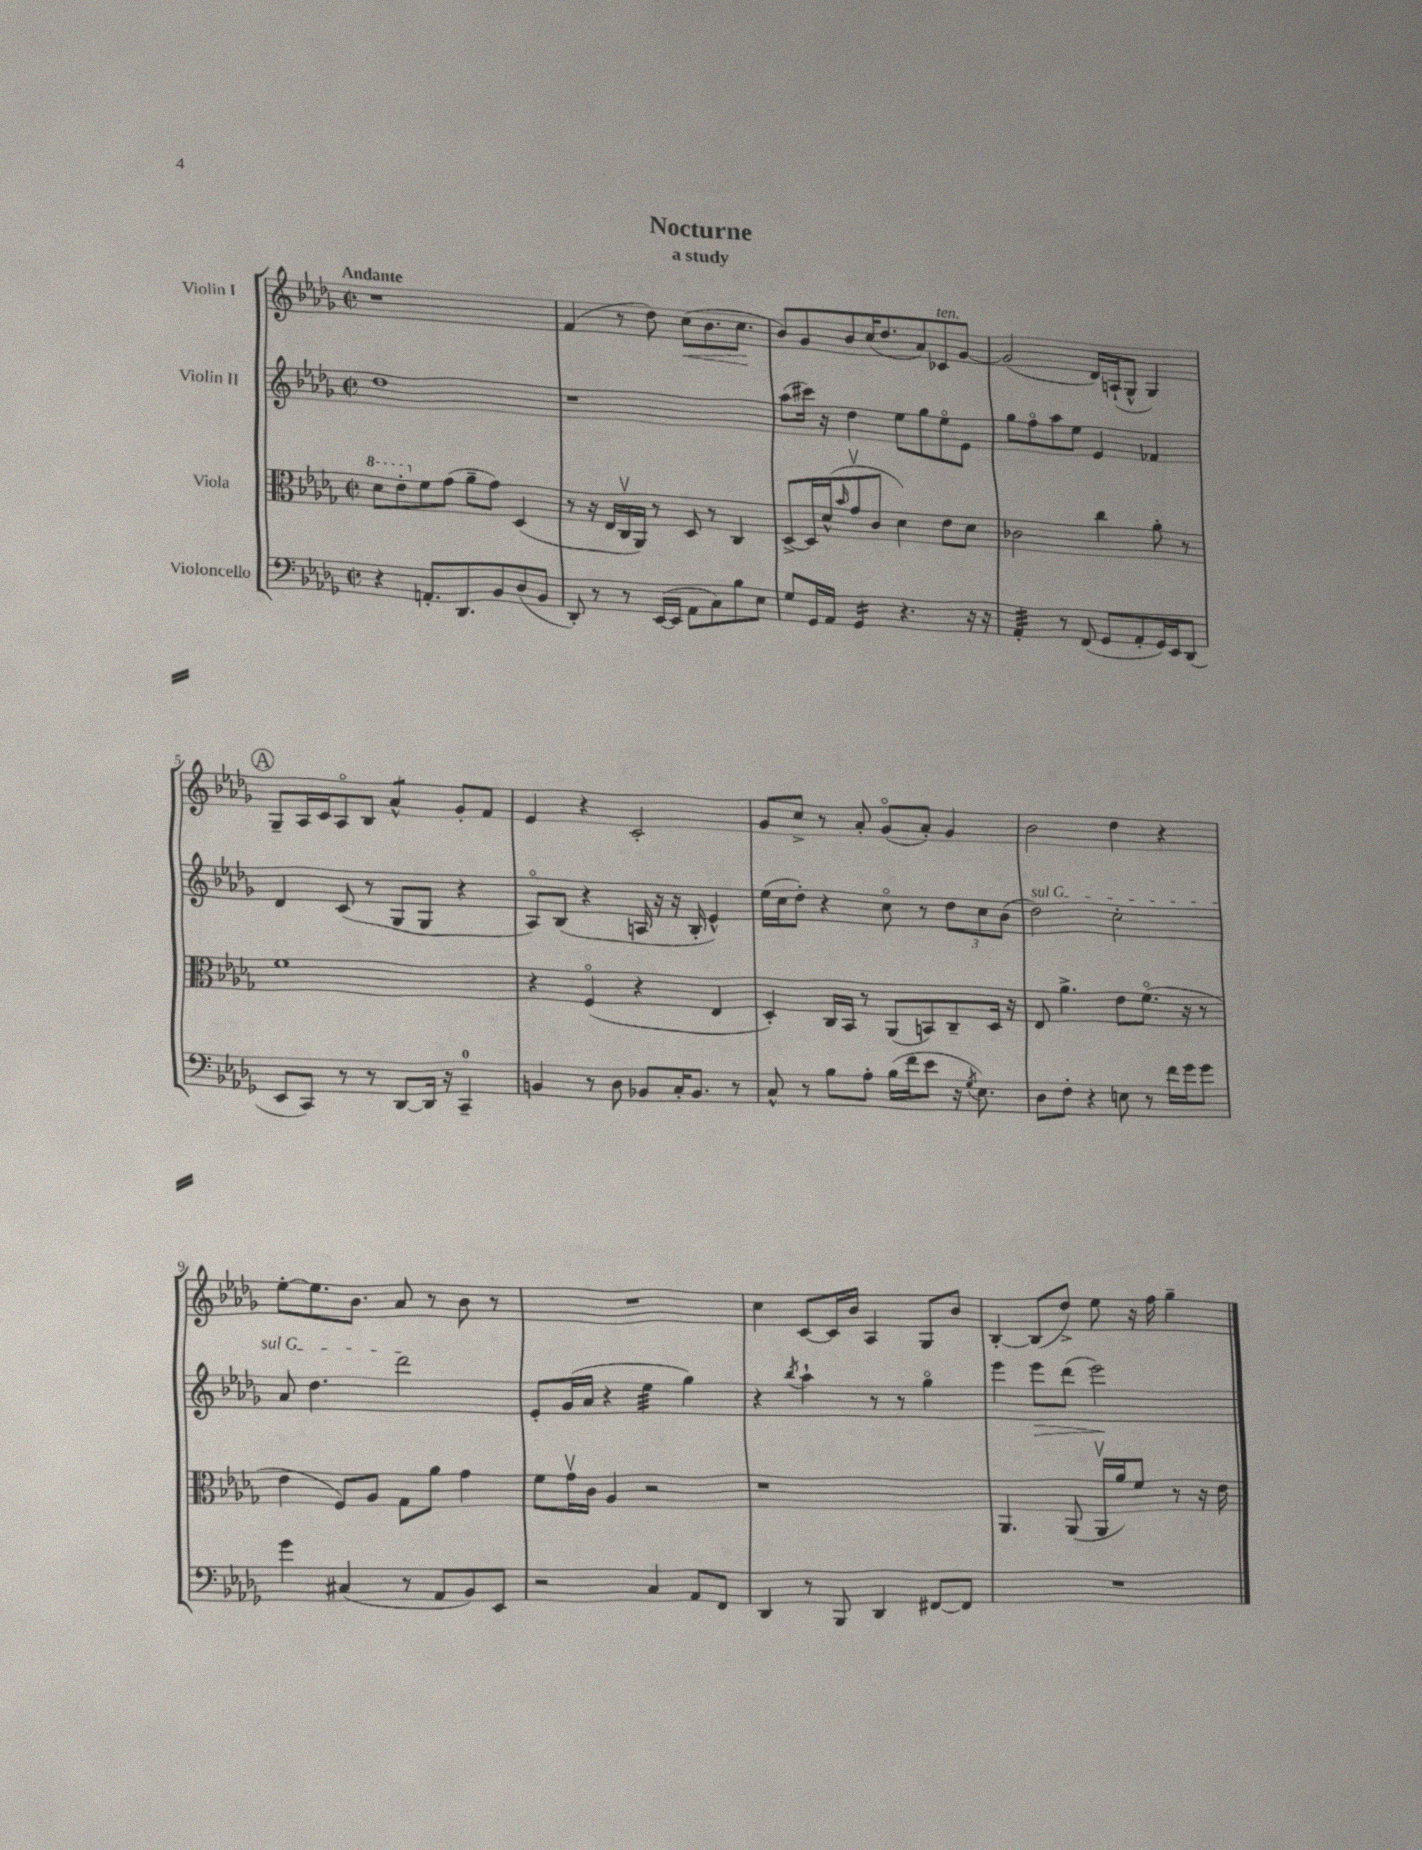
\header { title = "Nocturne" subtitle = "a study" }
<<
\new StaffGroup <<
\new Staff = "s0" \with { instrumentName = "Violin I" } {
    \clef treble \key des \major \defaultTimeSignature \time 2/2 \tempo "Andante"
    r1 |
    f'4( r8 des''8) c''8\<( bes'8. c''8.\! |
    bes'8) ges'8 bes'8 c''16( des''8. aes'8) ces'8^\markup { \italic "ten." } ges'8~ |
    ges'2( des'16) a16-!( ges8-^ ges4) |
    \mark \markup { \circle "A" } ges8-- aes16 c'16 aes8\flageolet bes8 aes'4:8-^ ges'8-. f'8 |
    ees'4 r4 c'2-. |
    ges'8 c''8-> r8 aes'8-. ges'8\flageolet( aes'8-.) ges'4 |
    bes'2 des''4 r4 |
    ees''8~-. ees''8. bes'8. aes'8 r8 bes'8 r8 |
    R1 |
    c''4 c'8~ c'16 bes'16 aes4 ges8 bes'8 |
    bes4~-. bes8( des''8->) ees''8 r16 f''16 ges''4-- \bar "|." |
}
\new Staff = "s1" \with { instrumentName = "Violin II" } {
    \clef treble \key des \major \defaultTimeSignature \time 2/2
    des''1 |
    r1 |
    aes''8( cis'''16) r16 des''4 ees''8 ges''8 ees''8\flageolet ees'8 |
    ges''8 f''8\flageolet aes''8 ees''8 ees'4 fes'4 |
    \mark \markup { \circle "A" } des'4 c'8( r8 ges8 ges8 r4 |
    aes8\flageolet) bes8( r4 a16 r16 r16 bes16-. ees'4-^) |
    ees''16( c''16 des''8-.) r4 c''8\flageolet r8 \tuplet 3/2 { des''8 c''8 bes'8( } |
    \once \override TextSpanner.bound-details.left.text = \markup { \italic "sul G" } des''2\startTextSpan) c''2-. |
    aes'8 des''4. des'''2\stopTextSpan |
    ees'8-. ges'16( aes'16 r4 ees''4:32 ges''4) |
    r4 \acciaccatura { bes''8 } aes''4-! r8 r8 ges''4\flageolet |
    ees'''4 ees'''8\> des'''8( ees'''2\!) \bar "|." |
}
\new Staff = "s2" \with { instrumentName = "Viola" } {
    \clef alto \key des \major \defaultTimeSignature \time 2/2
    \ottava #1 des''8 ees''8-. \ottava #0 f'8 ges'8( aes'8-- ges'8) des4( |
    r8 r16 ees16 c16\upbow aes,16) r8 des8 r8 c4 |
    des8~-> des16 des'16-^( \grace { bes'16 } ges'8\upbow c'8 des'4) ees'8 des'8 |
    ces'2 c''4 aes'8-. r8 |
    \mark \markup { \circle "A" } f'1 |
    r4 f4\flageolet( r4 ees4 |
    des4-.) c16 bes,16 r8 aes,8( b,8) c8-- des16 r16 |
    ees8 aes'4.-> ees'8 f'8.\flageolet( r16 r8 |
    ees'4 f8) aes8 ges8 aes'8 ges'4 |
    f'8 ges'16\upbow c'16 aes4 r2 |
    r1 |
    aes,4. aes,8( aes,16\upbow aes'16) f'8 r8 r16 ees'16 \bar "|." |
}
\new Staff = "s3" \with { instrumentName = "Violoncello" } {
    \clef bass \key des \major \defaultTimeSignature \time 2/2
    r4 a,8.-. des,8. bes,8 des8( bes,8 |
    des,8-.) r8 r8 ees,16~( ees,16 aes,8 c8) bes8 ees8 |
    ges8 ges,16 aes,16 ges,4:16 r4. r16 r16 |
    aes,4:32-. r8 f,8( ges,8 aes,8-. ges,16) ees,16 des,8( |
    \mark \markup { \circle "A" } ees,8 c,8) r8 r8 des,8~ des,16 r16 c,4-0-- |
    b,4 r8 des8 bes,8 c16-. bes,8. r8 |
    c8-^ r8 bes8 aes8-. bes16( f'16 ees'8 r16 \acciaccatura { ges8 } ees8.) |
    des8 f8-. r4 e8 r8 f'16 ges'16 ges'8 |
    ges'4 cis4( r8 aes,8 bes,8) ees,8 |
    r2 c4 aes,8 f,8 |
    des,4 r8 bes,,8 des,4 fis,8~ fis,8 |
    R1 \bar "|." |
}
>>
>>
